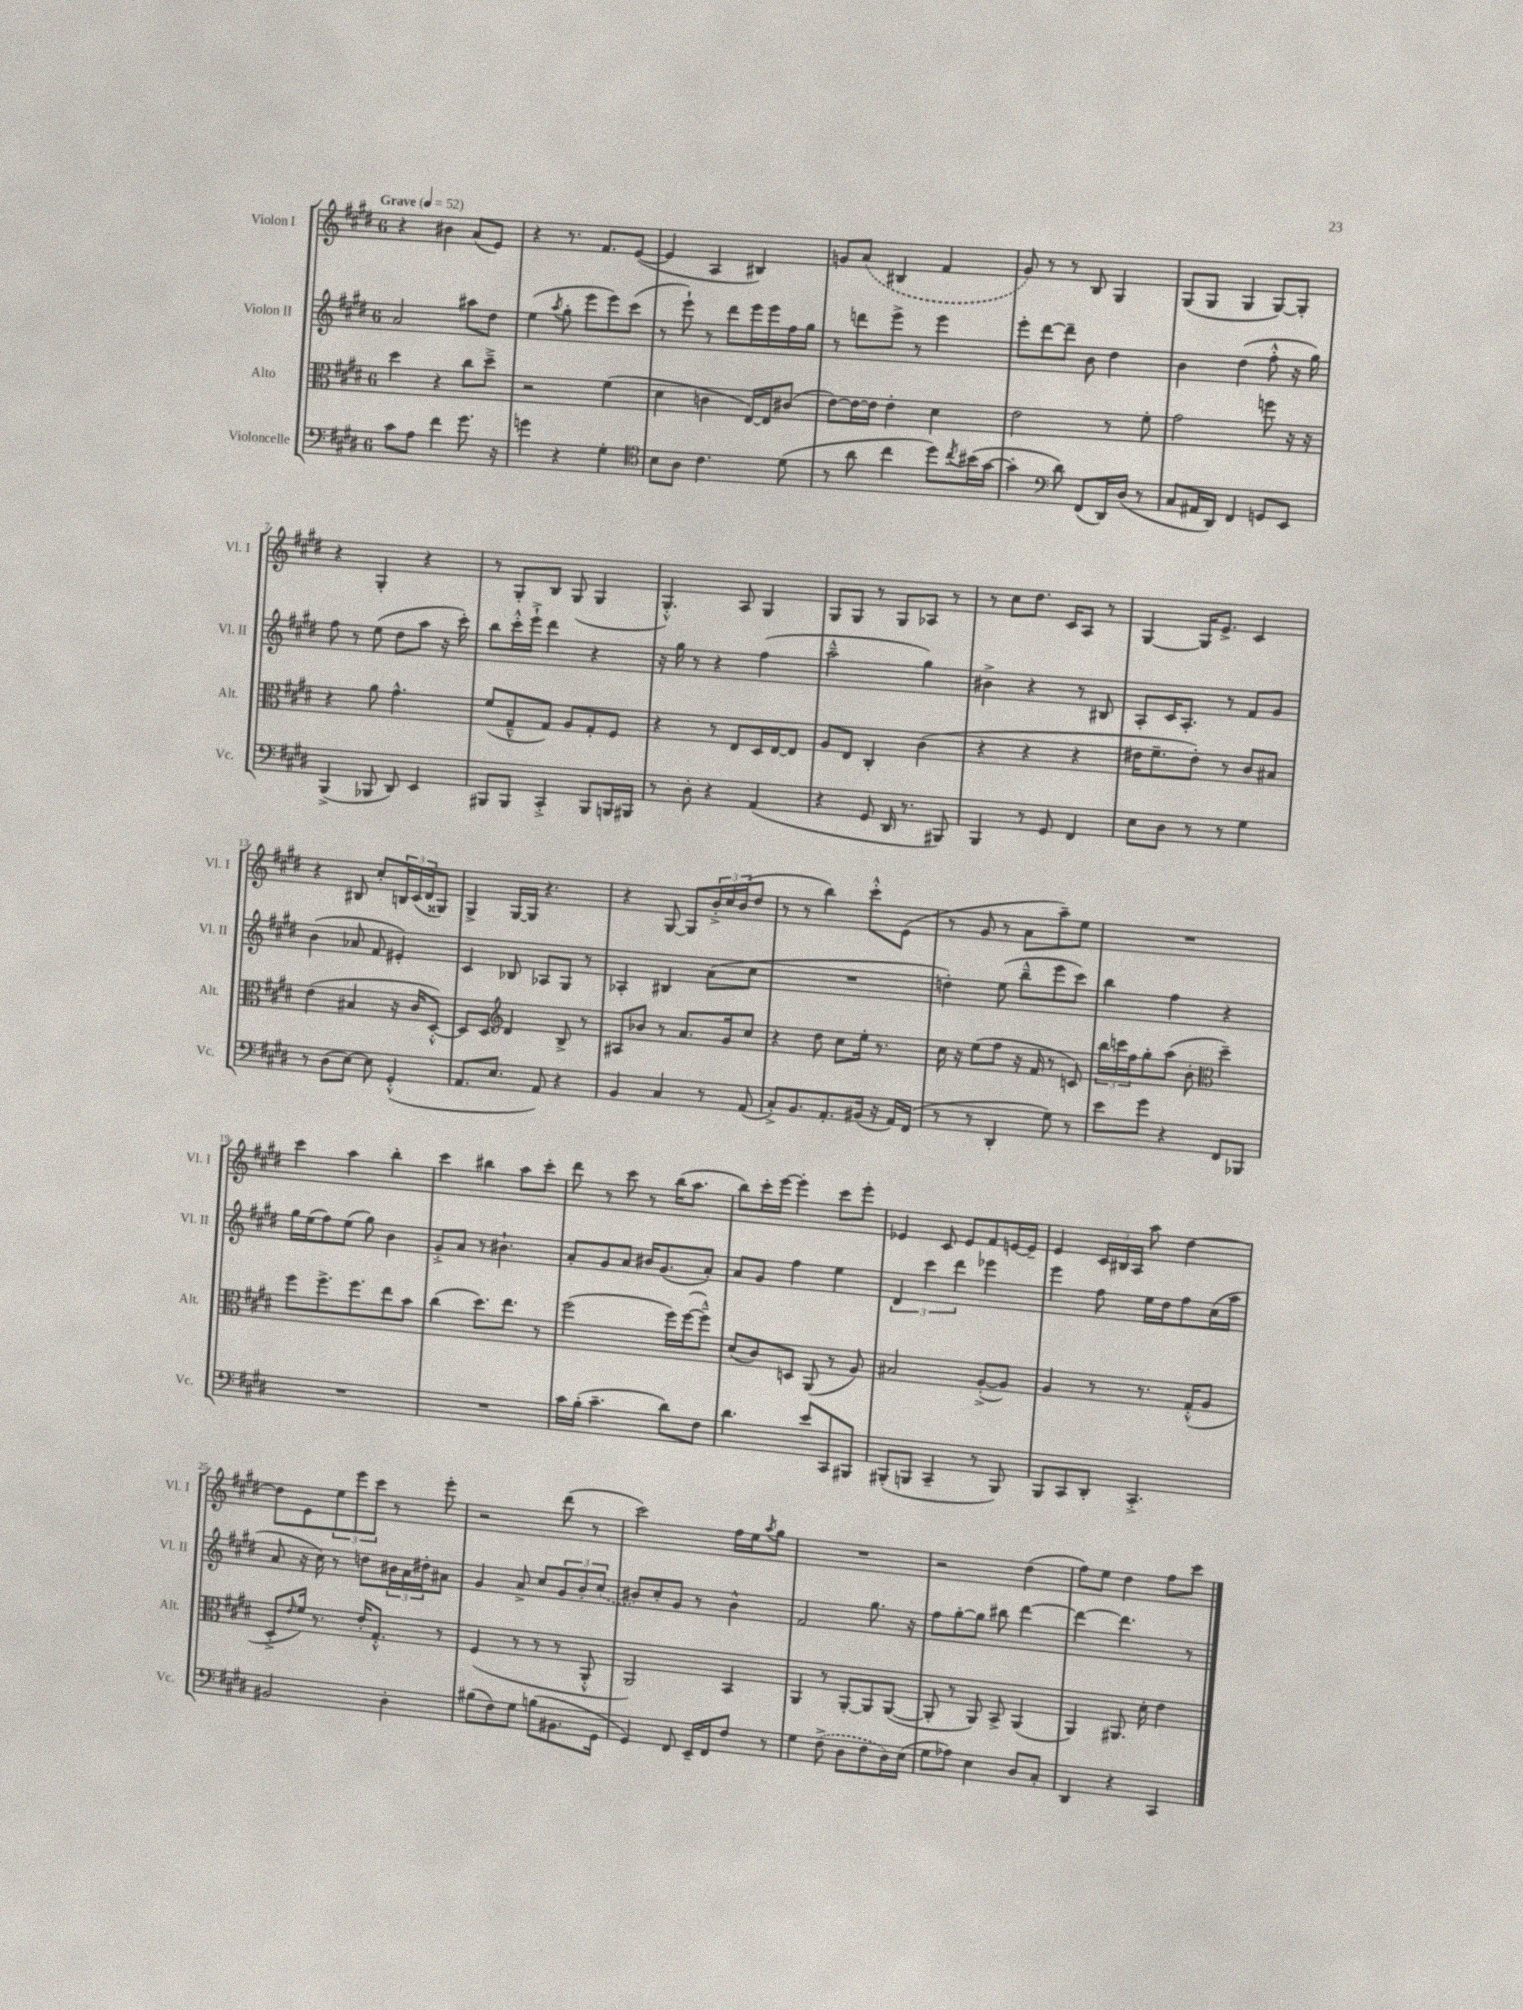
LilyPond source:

<<
\new StaffGroup <<
\new Staff = "s0" \with { instrumentName = "Violon I" shortInstrumentName = "Vl. I" } {
    \clef treble \key e \major \once \override Staff.TimeSignature.style = #'single-digit \time 6/8 \tempo "Grave" 4 = 52
    r4 bis'4 a'8( e'8) |
    r4 r8. fis'8. e'8~( |
    e'4 a4 bis4) |
    g'8 \once \slurDashed a'8( bis4 fis'4 |
    gis'8) r8 r8 b8 gis4 |
    gis8( gis8 gis4 gis8~) gis8-. |
    r4 gis4-. r4 |
    r8 gis8-. b8 gis8( gis4 |
    gis4.-.-^) a8 gis4 |
    gis8 gis8 r8 gis8 aes8 r8 |
    r8 cis''8 dis''8. cis'16 a8 r8 |
    gis4~ gis16 e'8.-> cis'4 |
    r4 bis8 cis''8-. \tuplet 3/2 { b16 cis'16( dis'16 } gisis8) |
    gis4-> gis16~ gis16 r4. |
    r4 gis8~ gis8 \tuplet 3/2 { b'16-.-> cis''16 b'16( } dis''8 |
    r8 r8 b''4) cis'''8-.-^ e'8( |
    r8 gis'8 r8 a'8 a''8--) e''8 |
    R2. |
    cis'''4 a''4 b''4-. |
    cis'''4 bis''4 a''8 cis'''8-. |
    dis'''8 r8 cis'''8 r8 b''16( a''8. |
    b''8) cis'''16-. e'''16~ e'''4-. cis'''8 e'''8-. |
    ees'4 cis'8 ees'8 fis'8 e'16~ e'16-- |
    e'4 \tuplet 3/2 { cis'16 bis16 a16 } a''8 dis''4~ |
    dis''8 e'8 \tuplet 3/2 { e''8 e'''8 cis'''8 } r8 e'''8-. |
    r2 dis'''8( r8 |
    cis'''2) fis''16 e''16 \acciaccatura { a''8 } gis''8 |
    R2. |
    r2 dis''4( |
    fis''8) e''8 dis''4 fis''8 cis'''8 \bar "|." |
}
\new Staff = "s1" \with { instrumentName = "Violon II" shortInstrumentName = "Vl. II" } {
    \clef treble \key e \major \once \override Staff.TimeSignature.style = #'single-digit \time 6/8
    a'2 ais''8 dis''8 |
    e''4( \acciaccatura { a''8 } gis''8-. e'''8 e'''8) cis'''8( |
    r8 e'''8-!) r8 dis'''8 e'''16 e'''16 fis''16 gis''16 |
    r8 d'''8 e'''8-> r8 e'''4 |
    e'''8-. dis'''8~ dis'''8-- b'8 dis''4 |
    b'4 dis''4( fis''8-.-^ r16 gis''16) |
    fis''8 r8 e''8( dis''8 a''8 r16 cis'''16-.) |
    b''8 cis'''16-.-^ e'''16-!-> dis'''4 r4 |
    r16 gis''16 r8 r4 fis''4( |
    a''2---^ gis''4) |
    bis'4-> r4 r8 bis8 |
    a8-. cis'16 a8.-. r8 fis'8 gis'8 |
    b'4( aes'8 fis'8 eis'4-.) |
    cis'4 bes8 aes8 gis8 r8 |
    aes4-. bis4 a'8( cis''8 |
    R2. |
    d''4-.) e''8( b''8---^ e'''8 cis'''8) |
    b''4 fis''4 r4 |
    gis''16 e''16( fis''8) e''8( gis''8) b'4 |
    gis'8-.-> a'8 r8 bis'4.-! |
    a'8-. gis'8 a'8 bis'16 gis'8.( a'8-.) |
    a'8 gis'8 fis''4 e''4 |
    \tuplet 3/2 { dis'4 cis'''4 dis'''4 } ees'''4 |
    e'''4 fis''8 e''16 dis''16 fis''8 cis''16( a''16 |
    a'8 r16 cis''16) r8 d''8 \tuplet 3/2 { bis'16 a'16 dis''16-. } ais'8 |
    gis'4 a'8-> cis''8 \tuplet 3/2 { gis'8 b'8-. \once \slurDashed cis''8( } |
    bis'8) cis''8-. gis'8 r8 bis'4-^ |
    fis'2 gis''8. r16 |
    fis''8 gis''8~-. gis''8 bis''8 dis'''4~ |
    dis'''4~ dis'''4. r8 \bar "|." |
}
\new Staff = "s2" \with { instrumentName = "Alto" shortInstrumentName = "Alt." } {
    \clef alto \key e \major \once \override Staff.TimeSignature.style = #'single-digit \time 6/8
    dis''4 r4 cis''8 dis''8---> |
    r2 fis'4( |
    dis'4 c'4 e16~) e16 cis'8( |
    e'8~) e'16~ e'16 e'4-. dis'4 |
    e'2 r8 fis'8-. |
    gis'2 f''8 r16 r16 |
    r4 a'8 gis'4.-^ |
    fis'8( gis8---^ gis8) a8 gis8-. fis8 |
    r4 r8 e8 dis16 e16~ e8 |
    a8 e8 cis4-. cis'4( |
    r4 r4 r4 |
    eis'16 fis'8.-- eis'8-.) r8 cis'8 bis8 |
    e'4( bis4 r16 cis'16 dis8~-.-^) |
    dis8 dis8 \clef treble dis'4 b8-> r8 |
    ais8 bes'8 r8 a'8. gis'16 cis''8 |
    r4 dis''8 cis''8 e''16-. r8. |
    cis''16 r16 e''8( fis''8 r16 fis'16 r8 c'8) |
    \tuplet 3/2 { b''16 c'''16 fis''16 } gis''8-. a''8( b'8-. \clef alto dis''4--) |
    fis''8 fis''8.-> fis''8. e''8 b'8 |
    cis''4( dis''8.) e''8. r8 |
    fis''2( fis''16) fis''16~( fis''8---^) |
    dis'8( cis'8) d8 a,8( r8 a8) |
    bis2 a8~-.->( a8) |
    a4 r8 r8. gis16-.-^( a8 |
    dis8-.-> \grace { e'16 } fis'16) r8. e'16-. gis8.-.-^ r8 |
    fis4( r8 r8 r8 a,8-.-^ |
    a,2) b,4 |
    a,4 r8 a,8~-. a,8 a,8~( |
    a,8-. r8 a,8) b,8-> a,4( |
    a,4) ais,8. dis'16-. e'4 \bar "|." |
}
\new Staff = "s3" \with { instrumentName = "Violoncelle" shortInstrumentName = "Vc." } {
    \clef bass \key e \major \once \override Staff.TimeSignature.style = #'single-digit \time 6/8
    cis'8 a8 fis'4 gis'8. r16 |
    g'4 r4 gis4-. |
    \clef tenor b8 a8 cis'4. dis'8( |
    r8 a'8 cis''4 dis''8) \acciaccatura { cis''8 } bis'16( gis'16~ |
    gis'4-. \clef bass dis'8) fis,8( dis,16) dis16( r8 |
    cis8 ais,16 dis,16) fis,4 g,8 e,8 |
    b,,4->( bes,,8 dis,8) e,4 |
    bis,,8 bis,,8 cis,4-.-> bis,,8 b,,16 bis,,16 |
    r8 dis8-. r4 a,4( |
    r4 gis,8 dis,16 r8. bis,,8) |
    b,,4 r8 gis,8 fis,4 |
    e8 dis8 r8 r8 gis4 |
    r8 dis8( e8~) e8 gis,4-.-^( |
    a,8. e8. a,8) r4 |
    b,4 cis4 r8 a,8( |
    cis8-.->) b,8. a,8.-. bis,16( r16 a,16) fis,16( |
    r8 r8 dis,4-. gis8) r8 |
    e'8 gis'8 r4 fis,8 bes,,8 |
    R2. |
    R2. |
    cis'16 b16-.( cis'4.-- dis'8) fis8 |
    dis'4. e'8 cis,8 bis,,8 |
    bis,,8-.( b,,8 cis,4-- r8 b,,8) |
    b,,8 cis,8 dis,8-. cis,4.-.-> |
    bis,2 dis4-. |
    bis8( fis8) gis8 b8( bis,8. gis,16 |
    gis,4) fis,8 e,16-- fis,16 fis8 r8 |
    gis4 \once \slurDashed fis8->( dis8 fis8 dis16) e16( |
    gis8 aes8) e4 dis8 cis8-. |
    dis,4 r4 cis,4 \bar "|." |
}
>>
>>
